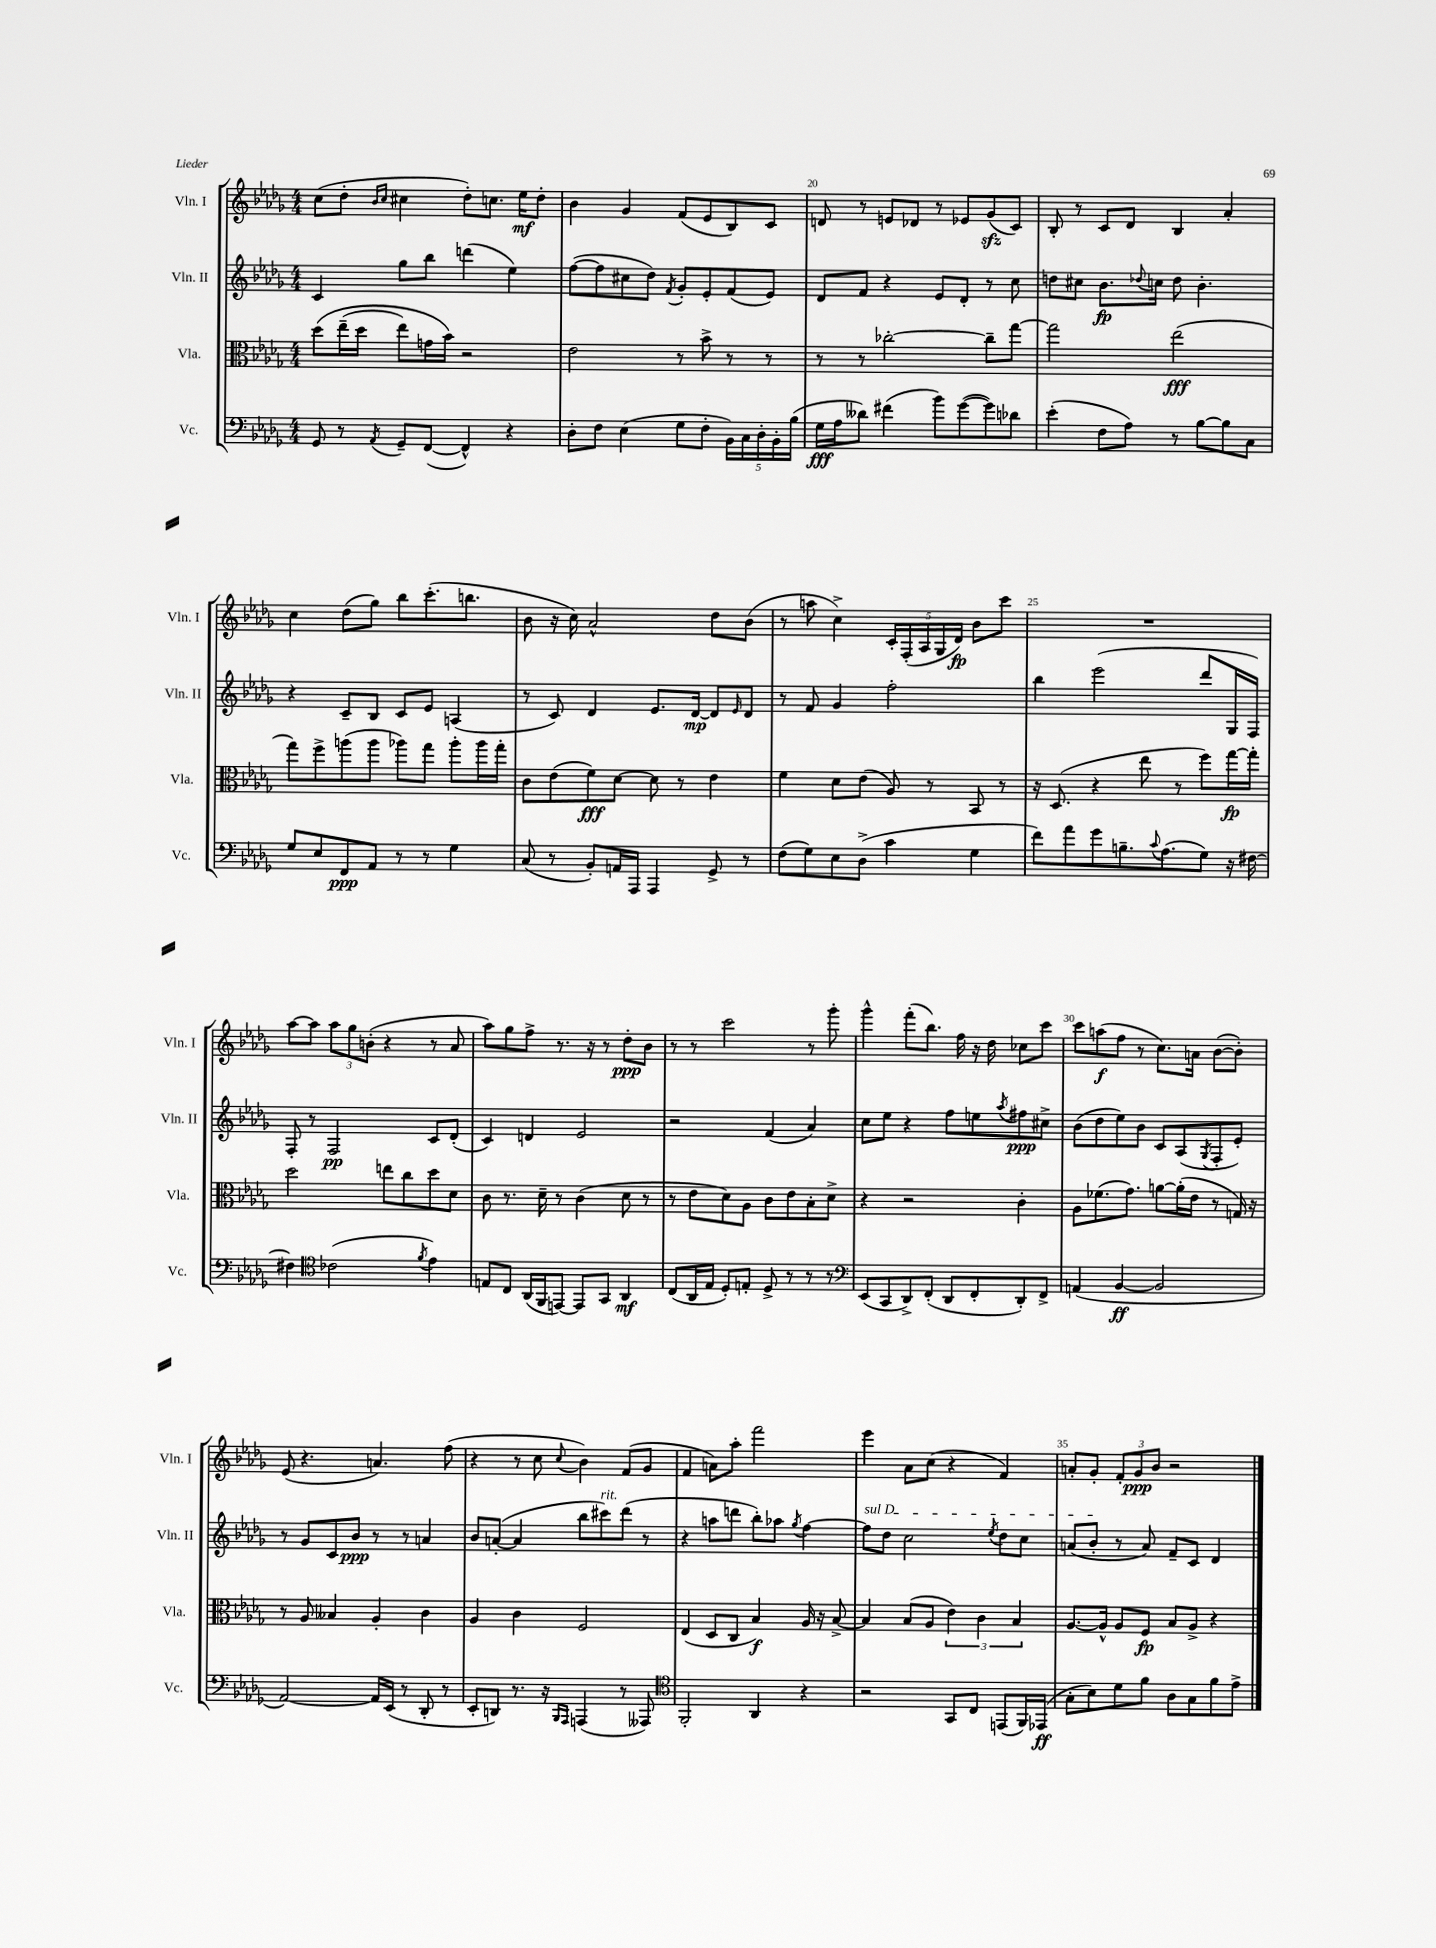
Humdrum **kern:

**kern	**kern	**kern	**kern
*staff4	*staff3	*staff2	*staff1
*clefF4	*clefC3	*clefG2	*clefG2
*k[b-e-a-d-g-]	*k[b-e-a-d-g-]	*k[b-e-a-d-g-]	*k[b-e-a-d-g-]
*M4/4	*M4/4	*M4/4	*M4/4
8GG-/	&(8dd-\L	4c/	(8cc\L
8r	(16ee-~\L	.	8dd-'\J
.	16dd-\JJ	.	.
.	.	.	16qqb-/LL
8qAA-/	.	.	16qqcc/JJ
8GG-~/L	8ee-\L)	8gg-\L	4cc#\
([8FF/J	16g\L	8bb-\J	.
.	16b-\JJ&)	.	.
4FF^^/])	2r	(4ddd\	8dd-'\L)
.	.	.	8.cc\J
4r	.	4ee-\)	.
.	.	.	16ee-\LK
.	.	.	8dd-'\J
=	=	=	=
8D-'\L	2e-\	([8ff\L	4b-\
8F\J	.	8ff\]	.
(4E-\	.	8cc#\	4g-/
.	.	8dd-\J)	.
.	.	8qf/	.
8G-\L	8r	8g-'/L	(8f/L
8F'\J	8b-^\	8e-'/	8e-/
20BB-\LL)	8r	(8f/	8B-/)
20C\	.	.	.
20D-'\	.	.	.
.	8r	8e-/J)	8c/J
20BB-'\	.	.	.
(20B-\JJ	.	.	.
=	=	=	=
16G-\LL	8r	8d-/L	8d/
16A-\J	.	.	.
8d--\J)	8r	8f/J	8r
(4f#\	[2cc-'\	4r	8e/L
.	.	.	8d-/J
8b-\L)	.	8e-/L	8r
([8g-\	.	8d-'/J	8e-/L
8g-\])	8cc-~\]L	8r	(8g-/
8d-\J	[8gg-\J	8cc\	8c/J)
=	=	=	=
(4e-'\	2gg-\]	8dd\L	8B-'/
.	.	8cc#\J	8r
8F\L	.	8.b-\L	8c/L
8A-\J)	.	.	8d-/J
.	.	8qqdd-/	.
.	.	16cc\Jk	.
8r	(2ee-\	8dd-\	4B-/
[8B-\L	.	4.b-'\	.
8B-\]	.	.	4a-'/
8C\J	.	.	.
=	=	=	=
8G-/L	8gg-\L)	4r	4cc\
8E-/	8ff^\	.	.
8FF/	(8aa\	8c~/L	(8dd-\L
8AA-/J	8aa\J	8B-/J	8gg-\J)
8r	8aa-\L)	8c/L	8bb-\L
8r	8gg-\J	8e-/J	(8.ccc'\
4G-\	8aa-'\L	(4A/	.
.	.	.	8.bb\J
.	16aa-\L	.	.
.	16gg-'\JJ	.	.
=	=	=	=
(8C/	8c\L	8r	8b-\
8r	(8e-\	8c/)	16r
.	.	.	16cc\)
8BB-'/L)	8f\)	4d-/	2a-^^/
16AA/L	[8d-\J	.	.
16AAA-/JJ	.	.	.
4AAA-/	8d-\]	8.e-/L	.
.	8r	.	.
.	.	[16d-/Jk	.
8GG-^/	4e-\	8d-/]L	8dd-\L
.	.	16qqe-/	.
8r	.	8d-/J	(8b-\J
=	=	=	=
(8F\L	4f\	8r	8r
8G-\)	.	8f/	8aa\
8E-\	8d-\L	4g-/	4cc^\)
(8D-^\J	(8e-\J	.	.
4c\	8A-/)	2ff'\	20c'/LL
.	.	.	(20F'/
.	.	.	20A-/
.	8r	.	.
.	.	.	20G-/
.	.	.	20d-/JJ)
4G-\	8BB-/	.	8b-\L
.	8r	.	8ccc\J
=	=	=	=
8f\L)	16r	4bb-\	1r
.	(8.D-/	.	.
8a-\	.	.	.
8g-\	4r	(2eee-\	.
8.B~\	.	.	.
.	8ee-\	.	.
8qqc/	.	.	.
(8.A-\	.	.	.
.	8r	.	.
8G-\J)	8ff\L)	8ddd-/L	.
16r	[16gg-\L	16G-/L	.
[16F#\	16gg-'\]JJ	16F/JJ)	.
=	=	=	=
4F#\]	2dd-\	8F'/	[8aa-\L
.	.	8r	8aa-\]J
*clefC4	*	*	*
(2c-\	.	2F/	12aa-\L
.	.	.	12gg-\
.	.	.	(12b'\J
.	8ee\L	.	4r
.	8cc\	.	.
8qf/	.	.	.
4e-\)	8dd-\	8c/L	8r
.	8d-\J	(8d-'/J	8a-/
=	=	=	=
8E/L	8c\	4c/)	8aa-\L)
8C/J	8.r	.	8gg-\
(16AA-/LL	.	4d/	8ff^\J
16FF/J	16d-~\	.	.
[8EE/J)	8r	.	8.r
8EE/]L	(4c\	2e-/	.
.	.	.	16r
8GG-/J	.	.	8r
4AA-/	8d-\	.	8dd-'\L
.	8r	.	8b-\J
=	=	=	=
(8C/L	8r	2r	8r
16AA-/L	8e-\L	.	8r
16E-/JJ	.	.	.
8D-'/L)	8d-\)	.	2ccc\
8E'/J	8A-\J	.	.
8D-^/	8c\L	(4f/	.
8r	8e-\	.	.
8r	8B-'\	4a-/)	8r
8r	8d-^\J	.	8ggg-'\
=	=	=	=
*clefF4	*	*	*
(8EE-/L	4r	8cc\L	4ggg-^^\
8CC/	.	8ee-\J	.
8DD-^/)	2r	4r	(8fff'\L
(8FF'/J	.	.	8.bb-\J)
8DD-/L	.	8ff\L	.
.	.	.	16ff\
8FF'/	.	8ee\	16r
.	.	.	16dd-\
.	.	8qaa-/	.
8DD-'/)	4c'\	8ff#\	8cc-\L
8FF^/J	.	8cc#^\J	8ccc\J
=	=	=	=
(4AA/	8A-\L	(8b-\L	8ccc\L
.	(8.f-\	8dd-\	(8aa\
[4BB-/	.	8ee-\)	8ff\J
.	8.g-\J)	.	.
.	.	8b-\J	8r
2BB-/]	[8a\L	8c/L	8.cc\L)
.	(16a'\]L	(8A-/	.
.	16e-\JJ	.	16a\Jk
.	.	8qG-/	.
.	8r	8F'/	([8b-\L
.	16G/)	8e-'/J)	8b-'\]J)
.	16r	.	.
=	=	=	=
[2AA-/)	8r	8r	(8e-/
.	8A-/	8g-/L	4.r
.	4B--/	8c/	.
.	.	8b-/J	.
16AA-/]LL	4A-'/	8r	4.a/)
(16EE-/JJ	.	.	.
8r	.	8r	.
8DD-'/	4c\	4a/	.
8r	.	.	(8ff\
=	=	=	=
8EE-'/L	4A-/	8b-/L	4r
8DD/J)	.	([8a'/J	.
8.r	4c\	4a/]	8r
.	.	.	8cc\
16r	.	.	.
16qqBBB-/LL	.	.	.
16qqAAA-/JJ	.	.	8qqcc/
(4AAA/	2F/	8bb-\L	4b-\)
.	.	8ccc#\)	.
8r	.	(8ddd-\J	(8f/L
8AAA--/)	.	8r	8g-/J
=	=	=	=
*clefC4	*	*	*
2FF'/	(4E-/	4r	4f/
.	8D-/L	8aa\L	8a\L)
.	8C/J	8ddd\J	8aa-'\J
4AA-/	4B-/)	8bb-'\L)	2fff\
.	.	8aa-\J	.
.	.	8qgg-/	.
4r	16A-/	[4ff\	.
.	16r	.	.
.	[8B-^/	.	.
=	=	=	=
2r	4B-/]	8ff\]L	4eee-\
.	.	8dd-\J	.
.	(8B-/L	2cc\	8a-\L
.	8A-/J	.	(8cc\J
8GG-/L	6e-\)	.	4r
8C/J	.	.	.
.	6c\	.	.
.	.	8qee-/	.
(8EE/L	.	8dd-\L	4f/)
.	6B-/	.	.
16FF/L)	.	8cc\J	.
(16EE-/JJ	.	.	.
=	=	=	=
8G-'\L	[8.A-/L	(8a/L	8a'/L
8B-\)	.	8b-'/J	8g-'/J
.	16A-^^/]Jk	.	.
8d-\	8A-/L	8r	12f'/L
.	.	.	12g-/
8f\J	8F/J	8a/)	.
.	.	.	12b-/J
8A-\L	8B-/L	8f~/L	2r
8G-\	8A-^/J	8c/J	.
8f\	4r	4d-/	.
8e-^\J	.	.	.
==	==	==	==
*-	*-	*-	*-
